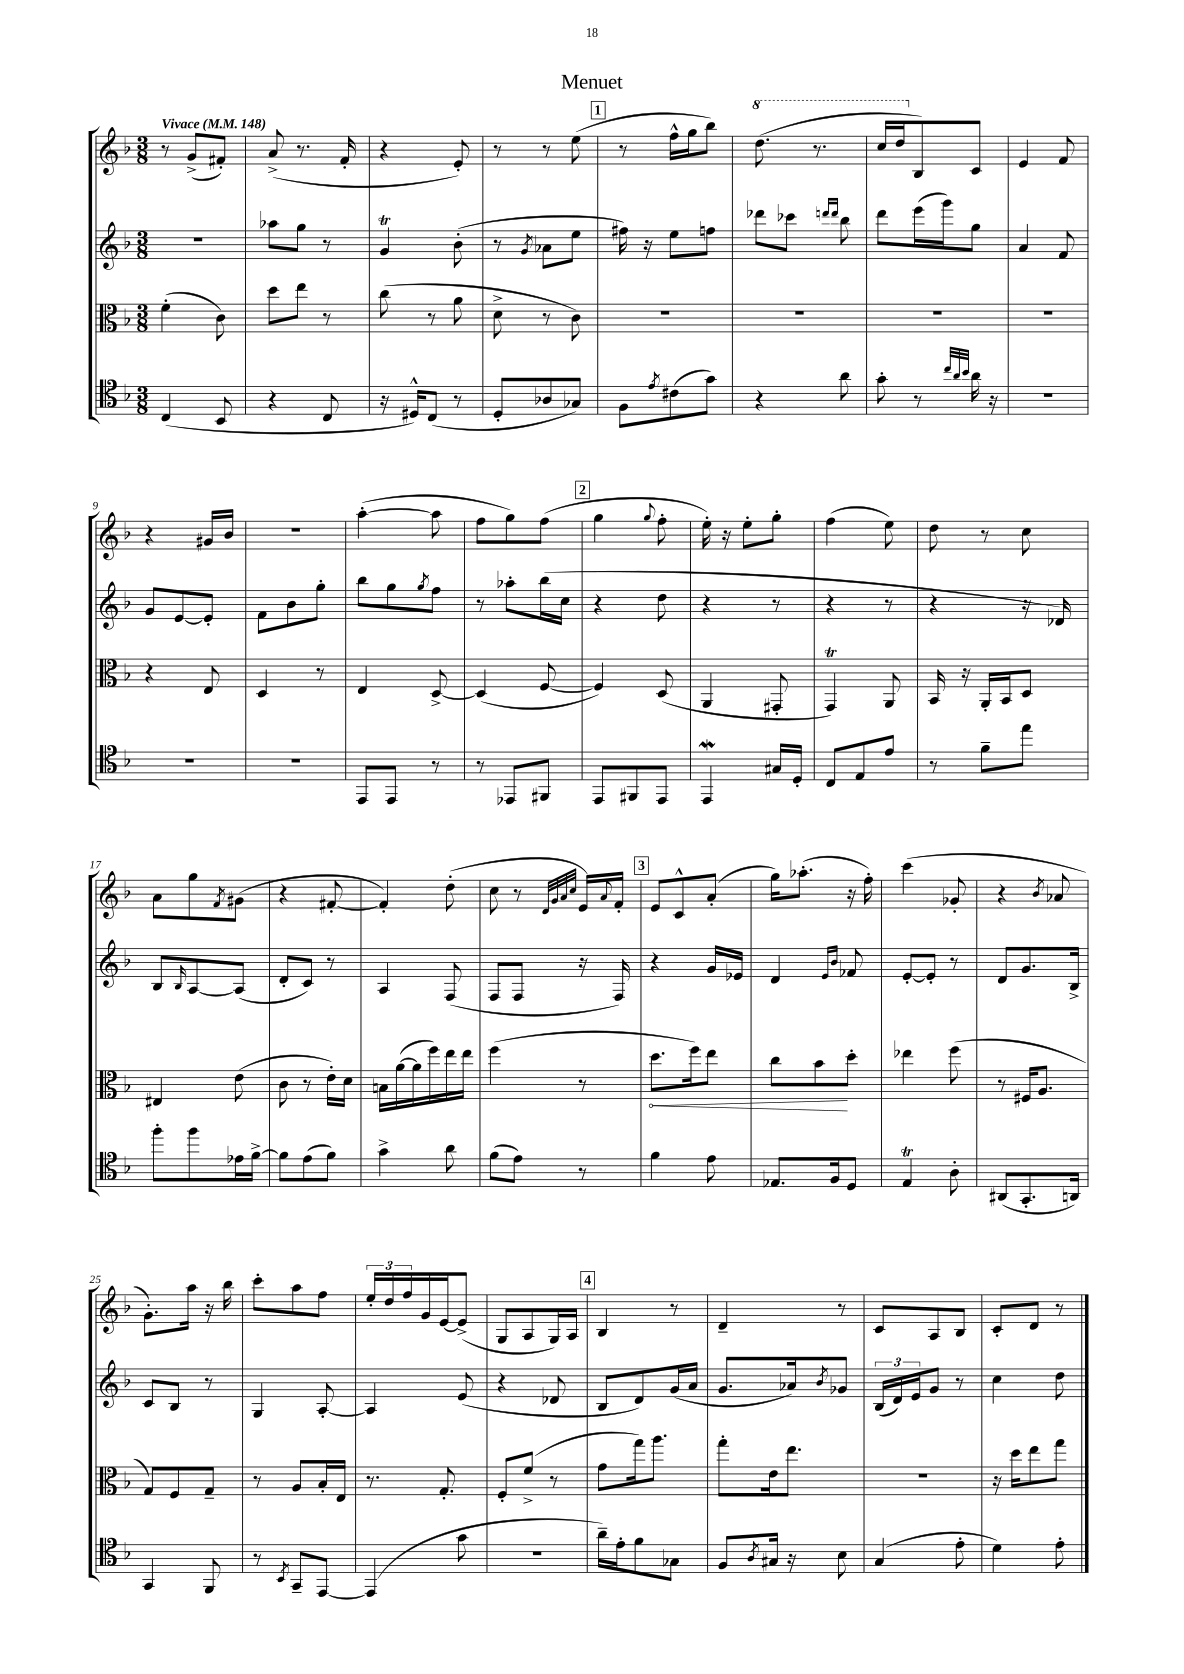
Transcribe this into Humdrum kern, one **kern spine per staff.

**kern	**kern	**kern	**kern
*staff4	*staff3	*staff2	*staff1
*clefC4	*clefC3	*clefG2	*clefG2
*k[b-]	*k[b-]	*k[b-]	*k[b-]
*M3/8	*M3/8	*M3/8	*M3/8
*MM148	*MM148	*MM148	*MM148
(4C/	(4f'\	4.r	8r
.	.	.	(8g^/L
8BB-/	8c\)	.	8f#'/J)
=	=	=	=
4r	8dd\L	8aa-\L	(8a^/
.	8ee\J	8gg\J	8.r
8C/	8r	8r	.
.	.	.	16f'/
=	=	=	=
16r	(8cc\	4g/	4r
16D#^^/LK)	.	.	.
(8C/J	8r	.	.
8r	8a\	(8b-'\	8e'/)
=	=	=	=
8D'/L	8d^\	8r	8r
.	.	8qg/	.
8A-/	8r	8a-\L	8r
8G-/J)	8c\)	8ee\J	(8ee\
=	=	=	=
8F\L	4.r	16ff#\)	8r
.	.	16r	.
8qe/	.	.	.
(8c#\	.	8ee\L	16ff^^\LL
.	.	.	16gg\J
8g\J)	.	8ff\J	8bb-\J)
=	=	=	=
4r	4.r	8ddd-\L	(8.ddd\
.	.	8ccc-\J	.
.	.	.	8.r
.	.	16qqddd/LL	.
.	.	16qqddd/JJ	.
8a\	.	8bb-\	.
=	=	=	=
8g'\	4.r	8ddd\L	16ccc/LL
.	.	.	16ddd/J
8r	.	(16eee\L	8B-/)
.	.	16ggg\J)	.
32qqcc/LLL	.	.	.
32qqa/	.	.	.
32qqb-/JJJ	.	.	.
16a\	.	8gg\J	8c/J
16r	.	.	.
=	=	=	=
4.r	4.r	4a/	4e/
.	.	8f/	8f/
=	=	=	=
4.r	4r	8g/L	4r
.	.	[8e/	.
.	8E/	8e'/]J	16g#/LL
.	.	.	16b-/JJ
=	=	=	=
4.r	4D/	8f\L	4.r
.	.	8b-\	.
.	8r	8gg'\J	.
=	=	=	=
8EE/L	4E/	8bb-\L	([4aa'\
8EE/J	.	8gg\	.
.	.	8qgg/	.
8r	[8D^/	8ff\J	8aa\]
=	=	=	=
8r	(4D/]	8r	8ff\L
8EE-/L	.	8aa-'\L	8gg\)
8FF#/J	[8F/	(16bb-\L	(8ff\J
.	.	16cc\JJ	.
=	=	=	=
8EE/L	4F/])	4r	4gg\
8FF#/	.	.	.
.	.	.	8qqgg/
8EE/J	(8D/	8dd\	8ff'\
=	=	=	=
4EE/	4AA/	4r	16ee'\)
.	.	.	16r
.	.	.	8ee'\L
16G#/LL	8GG#'/	8r	8gg'\J
16D'/JJ	.	.	.
=	=	=	=
8C/L	4GG/)	4r	(4ff\
8E/	.	.	.
8e/J	8AA/	8r	8ee\)
=	=	=	=
8r	16BB-/	4r	8dd\
.	16r	.	.
8f~\L	16AA'/LL	.	8r
.	16BB-/J	.	.
8ee\J	8D/J	16r	8cc\
.	.	16d-/)	.
=	=	=	=
8ff'\L	4E#/	8B-/L	8a\L
.	.	16qqB-/	.
8ff\	.	[8A/	8gg\
.	.	.	8qf/
16e-\L	(8e\	(8A/]J	(8g#\J
[16f^\JJ	.	.	.
=	=	=	=
8f\]L	8c\	8d'/L	4r
(8e\	8r	8c/J)	.
8f\J)	16e'\LL)	8r	[8f#'/
.	16d\JJ	.	.
=	=	=	=
4g^\	16B\LL	4A/	4f#'/])
.	([16a\	.	.
.	16a\]	.	.
.	16ff\)	.	.
8a\	16ee\	(8F/	(8dd'\
.	16ee\JJ	.	.
=	=	=	=
(8f\L	(4ff\	8F/L	8cc\
8e\J)	.	8F/J	8r
.	.	.	32qqd/LLL
.	.	.	32qqg/
.	.	.	32qqa/
.	.	.	32qqcc/JJJ
8r	8r	16r	16e/LL)
.	.	.	8qqa/
.	.	16F/)	16f'/JJ
=	=	=	=
4f\	8.dd\L	4r	8e/L
.	.	.	8c^^/
.	16ff\k)	.	.
8e\	8ee\J	16g/LL	(8a'/J
.	.	16e-/JJ	.
=	=	=	=
8.E-/L	8cc\L	4d/	16gg\LK)
.	.	.	(8.aa-'\J
.	8b-\	.	.
16F/k	.	.	.
.	.	16qqe/LL	.
.	.	16qqb-/JJ	.
8D/J	8dd'\J	8f-/	16r
.	.	.	16ff'\)
=	=	=	=
4E/	4ee-\	[8e'/L	(4ccc\
.	.	8e'/]J	.
8A'\	(8ff\	8r	8g-'/
=	=	=	=
(8AA#/L	8r	8d/L	4r
8.GG'/	16F#/LK	8.g/	.
.	8.A/J	.	.
.	.	.	8qb-/
.	.	.	8a-/
16AA/Jk)	.	16B-^/Jk	.
=	=	=	=
4GG/	8G/L)	8c/L	8.g'\L)
.	8F/	8B-/J	.
.	.	.	16aa\Jk
8FF/	8G~/J	8r	16r
.	.	.	16bb-\
=	=	=	=
8r	8r	4G/	8ccc'\L
8qBB-/	.	.	.
8GG~/L	8A/L	.	8aa\
[8EE/J	16B-'/L	[8A'/	8ff\J
.	16E/JJ	.	.
=	=	=	=
(4EE/]	8.r	4A/]	24ee'/LL
.	.	.	24dd/
.	.	.	24ff/
.	.	.	16g/
.	8.G'/	.	[16e/J
8g\	.	(8e/	(8e^/]J
=	=	=	=
4.r	8F'/L	4r	8G/L
.	(8f^/J	.	8A/
.	8r	8d-/	16G/L)
.	.	.	16A/JJ
=	=	=	=
16a~\LL)	8g\L	8B-/L	4B-/
16e'\J	.	.	.
8f\	16gg\k)	8d/)	.
.	8.aa\J	.	.
8G-\J	.	(16g/L	8r
.	.	16a/JJ	.
=	=	=	=
8F/L	8gg'\L	8.g/L	4d~/
8qA/	.	.	.
16G#/Jk	16e\k	.	.
16r	8.ee\J	16a-/k)	.
.	.	8qb-/	.
8B-\	.	8g-/J	8r
=	=	=	=
(4G/	4.r	(24B-/LL	8c/L
.	.	24d/)	.
.	.	24e/J	.
.	.	8g/J	8A/
8e'\	.	8r	8B-/J
=	=	=	=
4d\)	16r	4cc\	8c'/L
.	16dd\LK	.	.
.	8ee\	.	8d/J
8e'\	8gg\J	8dd\	8r
==	==	==	==
*-	*-	*-	*-
